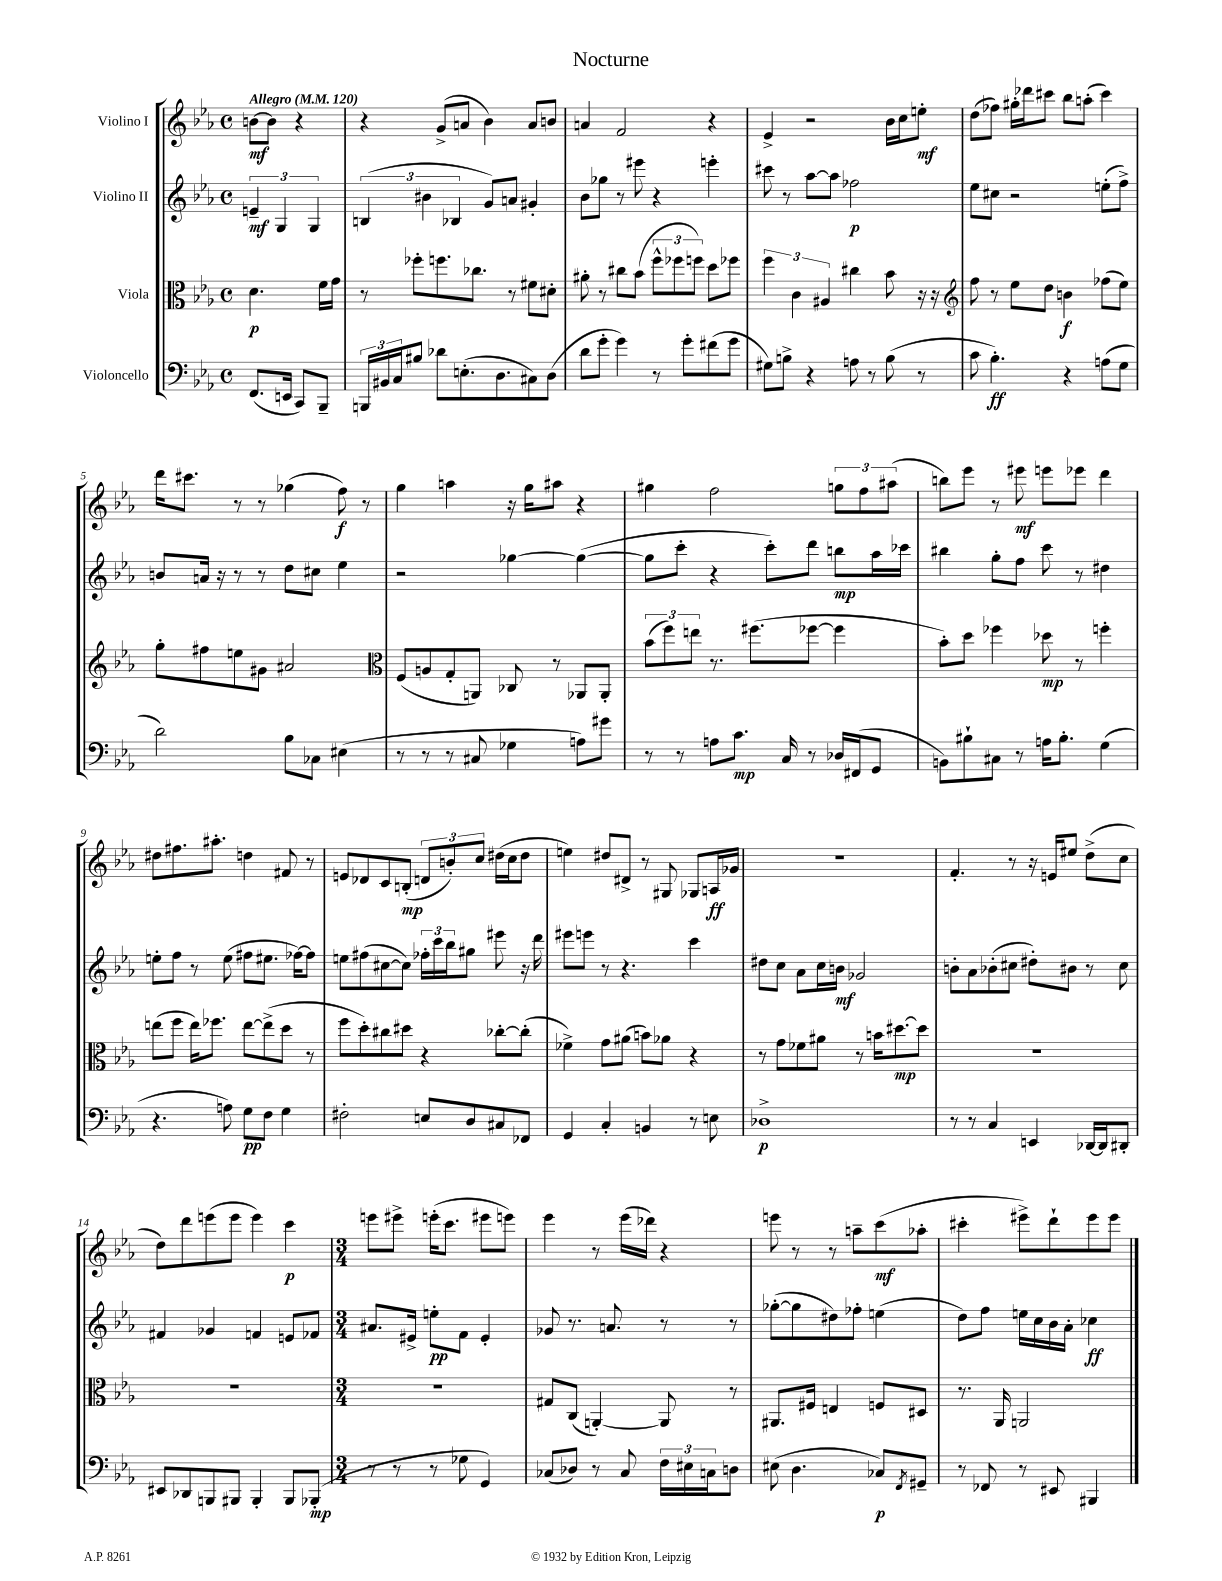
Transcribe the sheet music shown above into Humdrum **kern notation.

**kern	**kern	**kern	**kern
*staff4	*staff3	*staff2	*staff1
*clefF4	*clefC3	*clefG2	*clefG2
*k[b-e-a-]	*k[b-e-a-]	*k[b-e-a-]	*k[b-e-a-]
*M4/4	*M4/4	*M4/4	*M4/4
*met(c)	*met(c)	*met(c)	*met(c)
*MM120	*MM120	*MM120	*MM120
(8.FF	4.d	6e~	[8b
.	.	.	8b]
.	.	6G	.
16EE	.	.	.
8CC)	.	.	4r
.	.	6G	.
8BBB-~	16f	.	.
.	16g	.	.
=	=	=	=
24BBB	8r	(6B	4r
24BB#	.	.	.
24C	.	.	.
8B#	8ff-'	.	.
.	.	6b#	.
8d-	8.ff	.	(8g^
.	.	6B-	.
(8.E'	.	.	8a
.	8.cc-	.	.
.	.	8g)	4b-)
8.D	.	.	.
.	8r	8a	.
8C#)	8f#	4g#'	8a
(8D	8d#'	.	8b
=	=	=	=
8d	8a#'	8b-	4a
8g'	8r	8gg-	.
4g)	8cc#	8r	2f
.	(8b-	8eee#	.
8r	12ff^^	4r	.
.	12ff-	.	.
8g'	.	.	.
.	12ff)	.	.
(8f#	8dd	4eee'	4r
8g	8ff-	.	.
=	=	=	=
8G#)	6ff	8ccc#	4e-^
8B^	.	8r	.
.	6c	.	.
4r	.	[8aa-	2r
.	6A#	.	.
.	.	8aa-]	.
8A	4cc#	2ff-	.
8r	.	.	.
(8B	8b-	.	16b-
.	.	.	16cc
8r	16r	.	8ee'
.	16r	.	.
=	=	=	=
*	*clefG2	*	*
8c	8ff	8ee-	(8dd
4.B-')	8r	8cc#	8ff-)
.	8ee-	2r	16gg#'
.	.	.	16ddd-
.	8dd	.	8ccc#
4r	4b	.	8bb-
.	.	.	(8aa'
(8A	(8ff-	(8ee'	4ccc#)
8G	8ee-)	8ff^)	.
=	=	=	=
2d)	8gg'	8b	16ddd
.	.	.	8.ccc#
.	8ff#	16a	.
.	.	16r	.
.	8ee	8r	8r
.	8g#	8r	8r
8B-	2a#	8dd	(4gg-
8C-	.	8cc#	.
(4E#	.	4ee-	8ff)
.	.	.	8r
=	=	=	=
*	*clefC3	*	*
8r	(8F	2r	4gg
8r	8A	.	.
8r	8G'	.	4aa
8C#	8AA)	.	.
4G-	8C-	[4gg-	16r
.	.	.	16gg
.	8r	.	8aa#
8A)	8AA-	(4gg-_	4r
8g#	8AA-'	.	.
=	=	=	=
8r	(12b-	8gg-]	4gg#
.	12ff)	.	.
8r	.	8ccc'	.
.	12ee	.	.
8A	8.r	4r	2ff
8.c	.	.	.
.	(8.ff#	.	.
.	.	8ccc')	.
16C	.	.	.
8r	[8ff-	8ddd	.
16D-	4ff-]	8bb	12gg
(16FF#	.	.	.
.	.	.	12ff
8GG	.	16aa-	.
.	.	.	(12aa#
.	.	16ccc-	.
=	=	=	=
8BB)	8b-')	4bb#	8bb)
8B#`	8dd	.	8eee-
8C#	4ff-	8gg'	8r
8r	.	8ff	8eee#
16A	8dd-	8ccc	8eee
8.B#'	.	.	.
.	8r	8r	8eee-
(4G	4ff'	4dd#	4ddd
=	=	=	=
4.r	(8ee	8ee'	8dd#
.	8ff	8ff	8.ff#
.	16ee)	8r	.
.	8.ff-	.	8.aa#'
8A)	.	(8ee	.
8G	[8ee	8ff#	4dd
8F	(8ee^]	8.ee#	.
4G	8dd	.	8f#
.	.	[16ff-)	.
.	8r	8ff-]	8r
=	=	=	=
2F#'	8ff	8ee	8e
.	8dd')	(8ff#	8d-
.	8cc#	[8cc#	8c
.	8dd#	8cc#])	(8B'
8E	4r	24ff-'	12d
.	.	24ccc	.
.	.	24bb-	12b')
8D	.	8gg#	.
.	.	.	12cc
8C#	[8cc-'	8eee#	(16dd#
.	.	.	16cc
8FF-	(8cc-']	16r	8dd#
.	.	16ddd	.
=	=	=	=
4GG	4f-^)	8eee#	4ee)
.	.	8eee	.
4C'	8g	8r	8dd#
.	(8a#	4.r	8d#^
4BB	8b)	.	8r
.	8a-	.	8G#
8r	4r	4ccc	8G-
8E	.	.	16A
.	.	.	16g-
=	=	=	=
1D-^	8r	8dd#	1r
.	8g	8cc	.
.	8f-	8a-	.
.	8a#	16cc	.
.	.	16b	.
.	8r	2g-	.
.	16b	.	.
.	[8.dd#	.	.
.	8dd#]	.	.
=	=	=	=
8r	1r	8b'	4.f'
8r	.	8a-	.
4C	.	(8b-'	.
.	.	8cc#	8r
4EE	.	8dd#')	16r
.	.	.	16e
.	.	8b#	8ee#
[16DD-	.	8r	(8dd^
16DD-]	.	.	.
8DD#'	.	8cc#	8cc
=	=	=	=
8EE#	1r	4f#	8dd)
8DD-	.	.	8ddd
8BBB	.	4g-	(8eee
8BBB#	.	.	8eee
4BBB#'	.	4f	4eee)
8BBB#	.	8e	4ccc
(8BBB-'	.	8f-	.
=	=	=	=
*M3/4	*M3/4	*M3/4	*M3/4
8r	2.r	8.a#	8eee
8r	.	.	8eee#^
.	.	16e#^	.
8r	.	8ee'	(16eee'
.	.	.	8.ccc
8G-	.	8f	.
4GG)	.	4e#'	8eee#
.	.	.	8eee)
=	=	=	=
(8C-	8G#	8g-	4eee-
8D-)	(8C	8.r	.
8r	[4AA')	.	8r
.	.	8.a	.
8C-	.	.	(16eee-
.	.	.	16ddd-)
24F	8AA]	8r	4r
24E#	.	.	.
24C	.	.	.
8D	8r	8r	.
=	=	=	=
(8E#	8.AA#	([8gg-'	8eee
4.D	.	8gg-]	8r
.	16F#	.	.
.	4E	8dd#)	8r
.	.	8ff-'	8aa~
8C-)	8F	(4ee	(8ccc
8qFF	.	.	.
8GG#~	8D#	.	8aa-'
=	=	=	=
8r	8.r	8dd)	4ccc#'
8FF-	.	8ff	.
.	16AA-	.	.
8r	2AA	16ee	8eee#^)
.	.	16cc	.
8EE#	.	16b-	8ddd`
.	.	16a-'	.
4BBB#	.	4cc-	8eee#
.	.	.	8eee#
==	==	==	==
*-	*-	*-	*-
